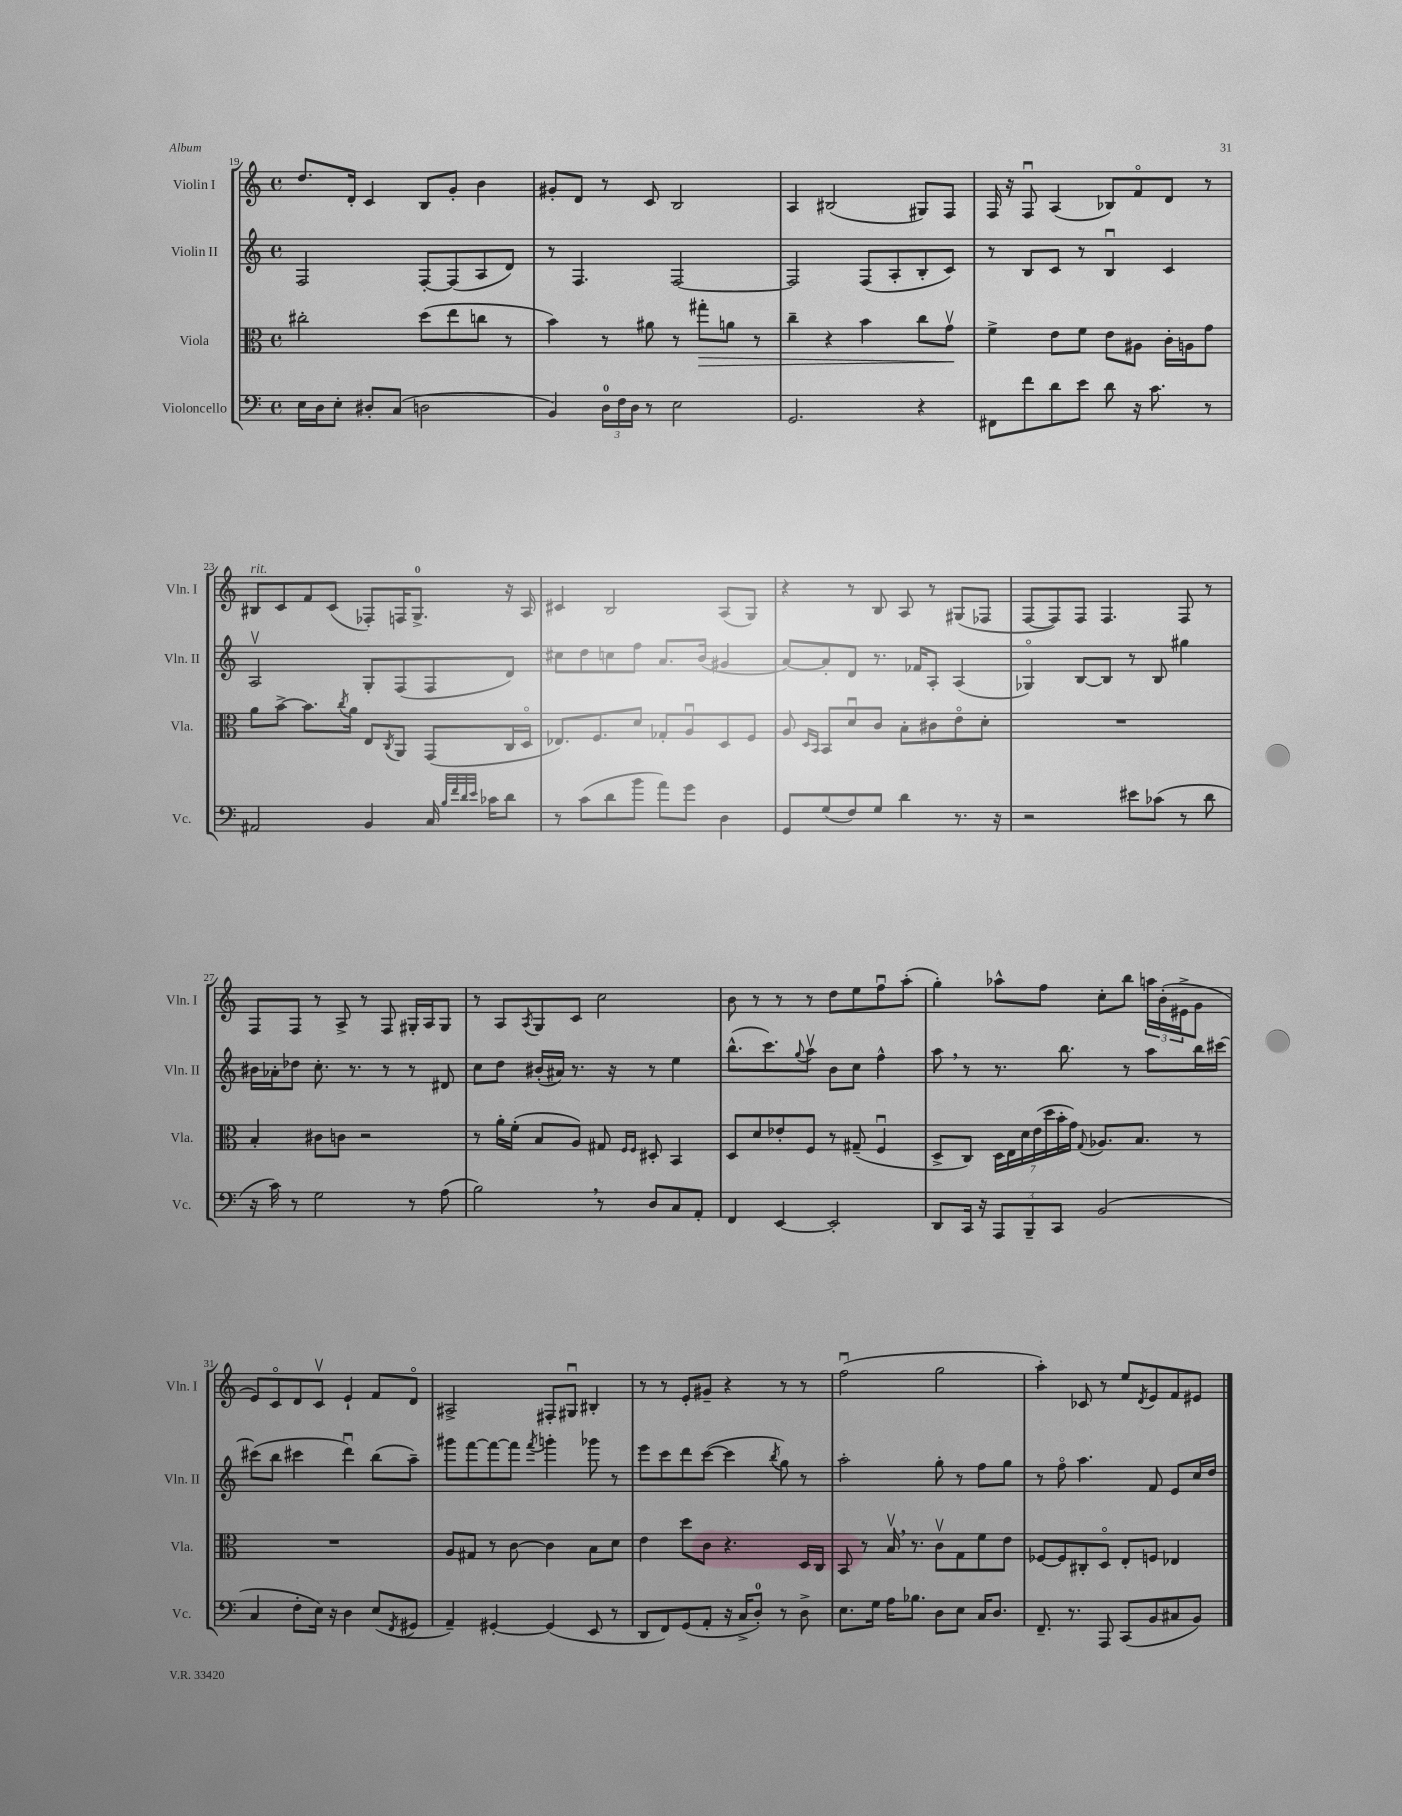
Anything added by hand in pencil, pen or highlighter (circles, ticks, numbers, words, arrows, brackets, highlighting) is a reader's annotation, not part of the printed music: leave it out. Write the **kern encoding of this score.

**kern	**kern	**dynam	**kern	**kern
*part4	*part3	*part3	*part2	*part1
*staff4	*staff3	*staff3	*staff2	*staff1
*I"Violoncello	*I"Viola	*	*I"Violin II	*I"Violin I
*I'Vc.	*I'Vla.	*	*I'Vln. II	*I'Vln. I
*clefF4	*clefC3	*	*clefG2	*clefG2
*k[]	*k[]	*	*k[]	*k[]
*M4/4	*M4/4	*	*M4/4	*M4/4
*met(c)	*met(c)	*	*met(c)	*met(c)
=19	=19	=19	=19	=19
16E\LL	2cc#X'\	.	2F/	8.dd/L
16D\J	.	.	.	.
8E'\J	.	.	.	.
.	.	.	.	16d'/Jk
8D#X'/L	.	.	.	4c/
(8C/J	.	.	.	.
2Dn\	(8dd\L	.	[8F'/L	8B/L
.	8ee\	.	(8F/]	8g'/J
.	8ccn\J	.	8A/	4b\
.	8r	.	8d/J)	.
=20	=20	=20	=20	=20
4BB/)	4b\)	.	8r	8g#X'/L
.	.	.	4.F/	8d/J
24D\LL	8r	.	.	8r
24F\	.	.	.	.
24D\JJ	.	.	.	.
8r	8a#X\	.	.	8c/
2E\	8r	.	[2F/	2B/
!	!	!LO:HP:b	!	!
.	8gg#X'\L	>	.	.
.	8an\J	.	.	.
.	8r	.	.	.
=21	=21	=21	=21	=21
2.GG/	4cc~\	.	2F/]	4A/
.	4r	.	.	(2B#X/
.	4b\	.	(8F/L	.
.	.	.	8A'/	.
4r	8cc\L	.	8B'/	8G#X/L)
.	8gv\J	.	8c/J)	8F/J
.	.	]	.	.
=22	=22	=22	=22	=22
8FF#X\L	4f^\	.	8r	16F/
.	.	.	.	16r
8f\	.	.	8B/L	8Fu/
8d\	8e\L	.	8c/J	(4A/
8e\J	8f\J	.	8r	.
8d\	8e\L	.	4Bu/	8B-X/L)
16r	8A#X\J	.	.	8f/
8.c\	.	.	.	.
.	16c'\LL	.	4c/	8d/J
.	16An\J	.	.	.
8r	8g\J	.	.	8r
!!LO:LB:g=z
=23	=23	=23	=23	=23
!	!	!	!	!LO:TX:a:i:t=rit.
2AA#X/	8a\L	.	2Av/	8B#X/L
.	[8b^\J	.	.	8c/
.	8.b\L]	.	.	8f/
.	.	.	.	(8c/J
.	8qcc/	.	.	.
.	16a\Jk	.	.	.
4BB/	8E/L	.	8G'/L	8F-X'/L)
.	8qC/	.	.	.
.	8AA/J	.	(8F/	16Fn/K
.	.	.	.	8.G^/J
16C/	(8GG/L	.	8F/	.
32qqB/LLL	.	.	.	.
32qqf/	.	.	.	.
32qqd/	.	.	.	.
32qqe/JJJ	.	.	.	.
16c-X\KL	.	.	.	.
8d\J	16C/L	.	8d/J)	16r
.	16D/JJ	.	.	16A/
=24	=24	=24	=24	=24
8r	8.E-X/L)	.	8cc#X\L	4c#X/
(8c\L	.	.	8dd\	.
.	8.F/	.	.	.
8d\	.	.	8ccn\	2B/
8b\J	8d/J	.	8ff\J	.
8a\L)	8G-X'/L	.	8.a/L	.
8g\J	8Au/	.	.	.
.	.	.	(16b/Jk	.
4D\	8D/	.	4g#X/	(8A/L
.	8F/J	.	.	8G/J)
=25	=25	=25	=25	=25
8GG/L	8A/	.	[8a/L)	4r
.	16qqD/LL	.	.	.
.	16qqBB/JJ	.	.	.
(8G/	8BB/L	.	8a'/]	.
8F/)	8du/	.	8d/J	8r
8G/J	8c/J	.	8.r	8B/
4d\	8B'\L	.	.	8A/
.	.	.	16f-X/KL	.
.	8c#X\	.	8A'/J	8r
8.r	8e\	.	(4A/	(8G#X/L
.	8d'\J	.	.	8F-X/J
16r	.	.	.	.
=26	=26	=26	=26	=26
2r	1r	.	4G-X/)	[8F/L
.	.	.	.	8F/])
.	.	.	[8B/L	8F/J
.	.	.	8B/J]	4.F/
8e#X\L	.	.	8r	.
(8c-X\J	.	.	8B/	.
8r	.	.	4gg#X\	8F/
8d\	.	.	.	8r
!!LO:LB:g=z
=27	=27	=27	=27	=27
16r	4B'/	.	16b#X\LL	8F/L
16c\)	.	.	16a-X'\J	.
8r	.	.	8dd-X\J	8F/J
2G\	8c#X\L	.	8.cc'\	8r
.	8cn\J	.	.	8A^/
.	.	.	8.r	.
.	2r	.	.	8r
.	.	.	8r	8F/
8r	.	.	8r	16G#X'/LL
.	.	.	.	16A/J
(8A\	.	.	8d#X/	8G#/J
=28	=28	=28	=28	=28
2B,\)	8r	.	8cc\L	8r
.	16a'\LL	.	8dd\J	8A/L
.	(16f'\JJ	.	.	.
.	.	.	.	8qA/
.	8B/L	.	(16b#X'/LL	8G/
.	.	.	16a#X/JJ)	.
.	8A/J)	.	8.r	8c/J
8r	8G#X/	.	.	2cc\
.	.	.	16r	.
.	16qqF/LL	.	.	.
.	16qqF/JJ	.	.	.
8D/L	8D#X'/	.	8r	.
8C/	4BB/	.	4ee\	.
8AA'/J	.	.	.	.
=29	=29	=29	=29	=29
4FF/	8D/L	.	(8.bb^^\L	8b\
.	8d/	.	.	8r
.	.	.	8.ccc\)	.
[4EE/	8e-X'/	.	.	8r
.	.	.	8qqgg/	.
.	8F/J	.	8aav\J	8r
2EE'/]	8r	.	8b\L	8dd\L
.	(8G#X~/	.	8cc\J	8ee\
.	4Fu/	.	4ff^^\	8ffu\
.	.	.	.	(8aa'\J
=30	=30	=30	=30	=30
8DD/L	8D^/L	.	8aa,\	4gg'\)
16CC/Jk	8C/J)	.	8r	.
16r	.	.	.	.
12AAA/L	28D\LL	.	8.r	8aa-X^^\L
.	28E\	.	.	.
.	28d\	.	.	.
12BBB~/	.	.	.	.
.	(28e\	.	.	.
.	.	.	.	8ff\J
.	28dd\	.	.	.
12CC/J	.	.	.	.
.	28b'\	.	.	.
.	.	.	8.bb\	.
.	28g\JJ)	.	.	.
.	8qqG/	.	.	.
(2BB/	8.A-X/L	.	.	8cc'\L
.	.	.	8r	8bb\J
.	8.B/J	.	.	.
.	.	.	8aa\L	24aan\LL
.	.	.	.	(24b'\
.	.	.	.	24e#X^\J
.	8r	.	16bb\L	8g\J
.	.	.	[16ccc#X\JJ	.
!!LO:LB:g=z
=31	=31	=31	=31	=31
4C/	1r	.	(8ccc#X\L]	8e/L)
.	.	.	8bb\J	8c/
8F'\L	.	.	4ccc#X\	8d/
16E\Jk)	.	.	.	8cv/J
16r	.	.	.	.
4D\	.	.	4dddu\)	4e`/
(8E/L	.	.	(8bb\L	8f/L
8qFF/	.	.	.	.
8GG#X/J	.	.	8aa~\J)	8d/J
=32	=32	=32	=32	=32
4AA~/)	8A/L	.	8ggg#X\L	2A#X^/
.	8G#X/J	.	[8fff\	.
[4GG#X'/	8r	.	8fff\_	.
.	[8c\	.	8fff\J]	.
.	.	.	8qfff/	.
(4GG#/]	4c\]	.	4gggn'\	8F#X'/L
.	.	.	.	8G#Xu/J
8EE/	8B\L	.	8ggg-X\	4B#X'/
8r	8d\J	.	8r	.
=33	=33	=33	=33	=33
8DD/L	4e\	.	8eee\L	8r
8FF/)	.	.	8ccc\	8r
(8GG/	8dd\L	.	8ddd\	8e'/L
8AA'/J	8c\J	.	([8ccc\J	8g#X~/J
16r	4.r	.	4ccc\]	4r
16C^/KL	.	.	.	.
8D'/J)	.	.	.	.
.	.	.	8qbb/	.
8r	.	.	8gg\)	8r
8D^\	16D/LL	.	8r	8r
.	16C/JJ	.	.	.
=34	=34	=34	=34	=34
8.E\L	8BB/	.	2aa'\	(2ffu\
.	8r	.	.	.
16G\Jk	.	.	.	.
16A\KL	16Bv,/	.	.	.
8.B-X\J	8.r	.	.	.
8D\L	8cv\L	.	8gg'\	2gg\
8E\J	8G\	.	8r	.
16C/KL	8f\	.	8ff\L	.
8.D/J	.	.	.	.
.	8e\J	.	8gg\J	.
=35	=35	=35	=35	=35
8.FF~/	[8F-X/L	.	8r	4aa'\)
.	8F-/]	.	8ff\	.
8.r	.	.	.	.
.	8C#X'/	.	4.aa\	8c-X/
8AAA/	8D/J	.	.	8r
(8CC/L	8E'/L	.	.	8ee/L
.	.	.	.	8qd/
8BB/	8Fn/J	.	8f/	8e/
8C#X/	4E-X/	.	8e/L	8f/
8BB/J)	.	.	16cc/L	8e#X/J
.	.	.	16dd/JJ	.
==	==	==	==	==
*-	*-	*-	*-	*-
